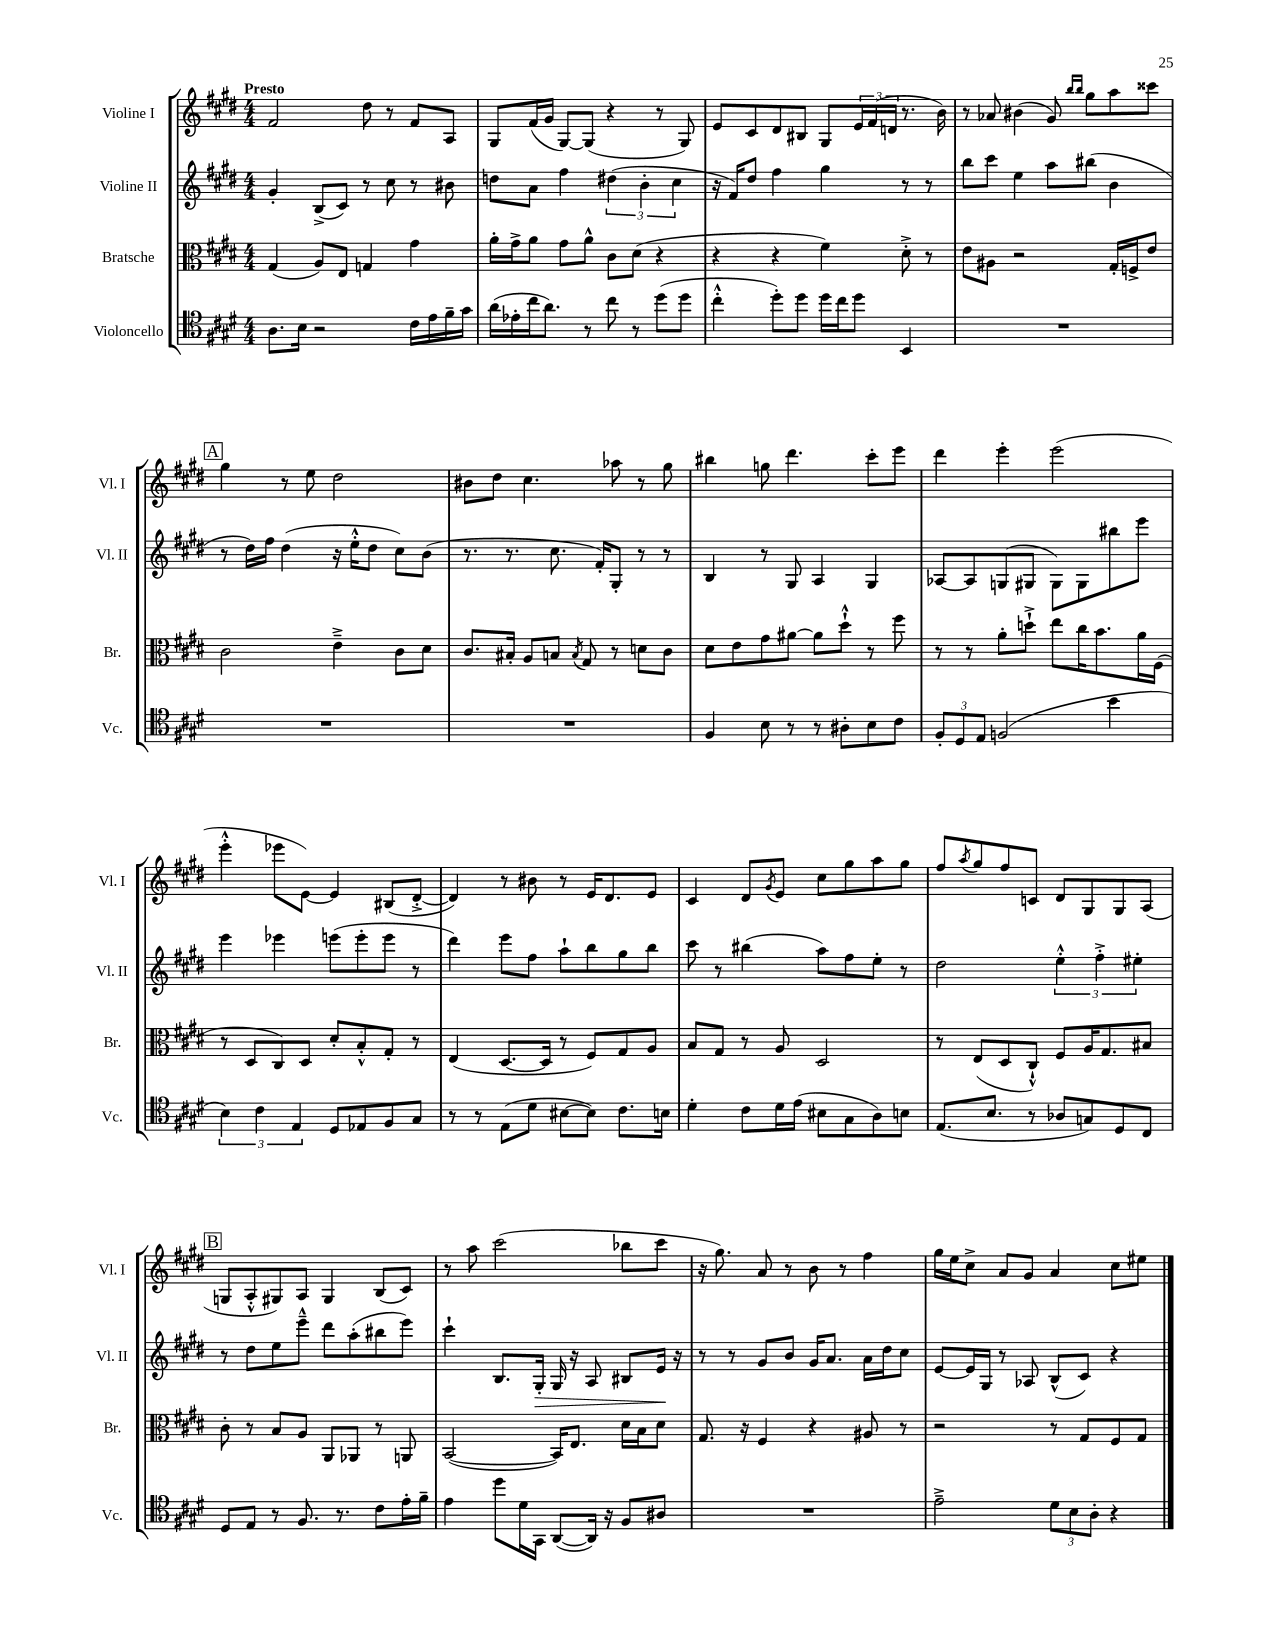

**kern	**kern	**kern	**dynam	**kern
*part4	*part3	*part2	*part2	*part1
*staff4	*staff3	*staff2	*staff2	*staff1
*I"Violoncello	*I"Bratsche	*I"Violine II	*	*I"Violine I
*I'Vc.	*I'Br.	*I'Vl. II	*	*I'Vl. I
*clefC4	*clefC3	*clefG2	*	*clefG2
*k[f#c#g#d#]	*k[f#c#g#d#]	*k[f#c#g#d#]	*	*k[f#c#g#d#]
*M4/4	*M4/4	*M4/4	*	*M4/4
=1	=1	=1	=1	=1
!	!	!	!	!LO:TX:a:B:t=Presto
8.A\L	(4G#/	4g#'/	.	2f#/
16B\Jk	.	.	.	.
2r	8A/L)	(8B^/L	.	.
.	8E/J	8c#/J)	.	.
.	4Gn/	8r	.	8dd#\
.	.	8cc#\	.	8r
16c#\LL	4g#\	8r	.	8f#/L
16e\	.	.	.	.
16f#~\	.	8b#X\	.	8A/J
16g#\JJ	.	.	.	.
=2	=2	=2	=2	=2
(16a\LL	16a'\LL	8ddn\L	.	8G#/L
16e-X'\	16g#^\J	.	.	.
16cc#\J	8a\J	8a\J	.	(16f#/L
8.a\J)	.	.	.	16g#/JJ
.	8g#\L	4ff#\	.	[8G#/L)
8r	8a^^\J	.	.	(8G#/J]
8cc#\	8c#\L	(6dd#X\	.	4r
8r	(8d#\J	.	.	.
.	.	6b'\	.	.
(8dd#\L	4r	.	.	8r
.	.	6cc#\	.	.
8dd#\J	.	.	.	8G#/)
=3	=3	=3	=3	=3
4cc#'^^\	4r	16r	.	8e/L
.	.	16f#/KL)	.	.
.	.	8dd#/J	.	8c#/
8dd#'\L)	4r	4ff#\	.	8d#/
8dd#\J	.	.	.	8B#X/J
16dd#\LL	4f#\)	4gg#\	.	8G#/L
16cc#\J	.	.	.	.
8dd#\J	.	.	.	24e/L
.	.	.	.	(24f#/
.	.	.	.	24dn/JJ
4BB/	8d#'^\	8r	.	8.r
.	8r	8r	.	.
.	.	.	.	16b\)
=4	=4	=4	=4	=4
1r	8e\L	8bb\L	.	8r
.	8A#X\J	8ccc#\J	.	8a-X/
.	2r	4ee\	.	(4b#X\
.	.	8aa\L	.	8g#/)
.	.	.	.	16qqbb/LL
.	.	.	.	16qqbb/JJ
.	.	(8bb#X\J	.	8gg#\L
.	16G#'/LL	4b\	.	8aa\
.	16Fn^/J	.	.	.
.	8e/J	.	.	8ccc##X\J
!!LO:LB:g=z
!!LO:REH:place=s1:t=A
=5	=5	=5	=5	=5
1r	2c#\	8r	.	4gg#\
.	.	16dd#\LL)	.	.
.	.	16ff#\JJ	.	.
.	.	(4dd#\	.	8r
.	.	.	.	8ee\
.	4e~^\	16r	.	2dd#\
.	.	16ee'^^\KL	.	.
.	.	8dd#\J	.	.
.	8c#\L	8cc#\L)	.	.
.	8d#\J	(8b\J	.	.
=6	=6	=6	=6	=6
1r	8.c#/L	8.r	.	8b#X\L
.	.	.	.	8dd#\J
.	16B#X'/Jk	8.r	.	.
.	8A/L	.	.	4.cc#\
.	8Bn/J	8.cc#\	.	.
.	8qB/	.	.	.
.	8G#/	.	.	.
.	.	16f#'/KL)	.	.
.	8r	8G#'/J	.	8aa-X\
.	8dn\L	8r	.	8r
.	8c#\J	8r	.	8gg#\
=7	=7	=7	=7	=7
4F#/	8d#\L	4B/	.	4bb#X\
.	8e\	.	.	.
8B\	8g#\	8r	.	8ggn\
8r	[8a#X\J	8G#/	.	4.ddd#\
8r	8a#\L]	4A/	.	.
8A#X'\L	8dd#`^^\J	.	.	.
8B\	8r	4G#/	.	8ccc#'\L
8c#\J	8ff#\	.	.	8eee\J
=8	=8	=8	=8	=8
12F#'/L	8r	[8A-X/L	.	4ddd#\
12D#/	.	.	.	.
.	8r	8A-/]	.	.
12E/J	.	.	.	.
(2Fn/	8a'\L	(8Gn/	.	4eee'\
.	8ddn`^\J	8G#X/J	.	.
.	8ee\L	8G#\L)	.	(2eee\
.	16cc#\K	8G#\	.	.
.	8.b\	.	.	.
4b\	.	8bb#X\	.	.
.	16a\L	8eee\J	.	.
.	(16F#\JJ	.	.	.
!!LO:LB:g=z
=9	=9	=9	=9	=9
6B\)	8r	4eee\	.	4eee'^^\
.	8D#/L	.	.	.
6c#\	.	.	.	.
.	8C#/)	4eee-X\	.	8eee-X\L
6E/	.	.	.	.
.	8D#/J	.	.	[8e\J)
8D#/L	8d#'/L	(8eeen\L	.	4e/]
8E-X/	8B'^^/	8eee'\	.	.
8F#/	8G#'/J	8eee\J	.	(8B#X/L
8G#/J	8r	8r	.	[8d#'^/J
=10	=10	=10	=10	=10
8r	(4E/	4ddd#\)	.	4d#/])
8r	.	.	.	.
(8E\L	[8.D#/L	8eee\L	.	8r
8d#\J	.	8ff#\J	.	8b#X\
.	16D#/Jk]	.	.	.
[8B#X\L	8r	8aa`\L	.	8r
8B#\J])	8F#/L)	8bb\	.	16e/KL
.	.	.	.	8.d#/
8.c#\L	8G#/	8gg#\	.	.
.	8A/J	8bb\J	.	8e/J
16Bn\Jk	.	.	.	.
=11	=11	=11	=11	=11
4d#'\	8B/L	8ccc#\	.	4c#/
.	8G#/J	8r	.	.
8c#\L	8r	(4bb#X\	.	8d#/L
.	.	.	.	8qg#/
16d#\L	8A/	.	.	8e/J
(16e\JJ	.	.	.	.
8B#X\L	2D#/	8aa\L)	.	8cc#\L
8G#\	.	8ff#\	.	8gg#\
8A\)	.	8ee'\J	.	8aa\
8Bn\J	.	8r	.	8gg#\J
=12	=12	=12	=12	=12
(8.E/L	8r	2dd#\	.	8ff#/L
.	.	.	.	8qaa/
.	(8E/L	.	.	8gg#/
8.B/J	.	.	.	.
.	8D#/	.	.	8ff#/
8r	8C#`^^/J)	.	.	8cn/J
8A-X/L	8F#/L	6ee'^^\	.	8d#/L
8Gn/)	16A/K	.	.	8G#/
.	.	6ff#'^\	.	.
.	8.G#/	.	.	.
8D#/	.	.	.	8G#/
.	.	6ee#X'\	.	.
8C#/J	8B#X/J	.	.	(8A/J
!!LO:LB:g=z
!!LO:REH:place=s1:t=B
=13	=13	=13	=13	=13
8D#/L	8c#'\	8r	.	8Gn/L
8E/J	8r	8dd#\L	.	8A'^^/
8r	8B/L	8ee\	.	8G#X/)
8.F#/	8A/J	8eee~^^\J	.	8A/J
.	8AA/L	8ddd#\L	.	4G#/
8.r	.	.	.	.
.	8AA-X/J	(8aa'\	.	.
8c#\L	8r	8bb#X\	.	(8B/L
16e'\L	8AAn/	8eee\J)	.	8c#/J)
16f#~\JJ	.	.	.	.
=14	=14	=14	=14	=14
4e\	([2BB/	4ccc#`\	.	8r
.	.	.	.	8aa\
8dd#\L	.	8.B/L	.	(2ccc#\
16d#\L	.	.	.	.
!	!	!	!LO:HP:b	!
16GG#\JJ	.	16G#'/Jk	>	.
([8AA/L	16BB/KL])	16G#/	.	.
.	8.E/J	16r	.	.
16AA/Jk])	.	8A/	.	.
16r	.	.	.	.
8F#/L	16d#\LL	8B#X/L	.	8bb-X\L
.	16B\J	.	.	.
8A#X/J	8d#\J	16e/Jk	.	8ccc#\J
.	.	16r	]	.
=15	=15	=15	=15	=15
1r	8.G#/	8r	.	16r
.	.	.	.	8.gg#\)
.	.	8r	.	.
.	16r	.	.	.
.	4F#/	8g#/L	.	8a/
.	.	8b/J	.	8r
.	4r	16g#/KL	.	8b\
.	.	8.a/J	.	.
.	.	.	.	8r
.	8A#X/	16a\LL	.	4ff#\
.	.	16dd#\J	.	.
.	8r	8cc#\J	.	.
=16	=16	=16	=16	=16
2e~^\	2r	[8e/L	.	16gg#\LL
.	.	.	.	16ee\J
.	.	16e/L]	.	8cc#^\J
.	.	16G#/JJ	.	.
.	.	8r	.	8a/L
.	.	8A-X/	.	8g#/J
12d#\L	8r	(8B^^/L	.	4a/
12B\	.	.	.	.
.	8G#/L	8c#/J)	.	.
12A'\J	.	.	.	.
4r	8F#/	4r	.	8cc#\L
.	8G#/J	.	.	8ee#X\J
==	==	==	==	==
*-	*-	*-	*-	*-
